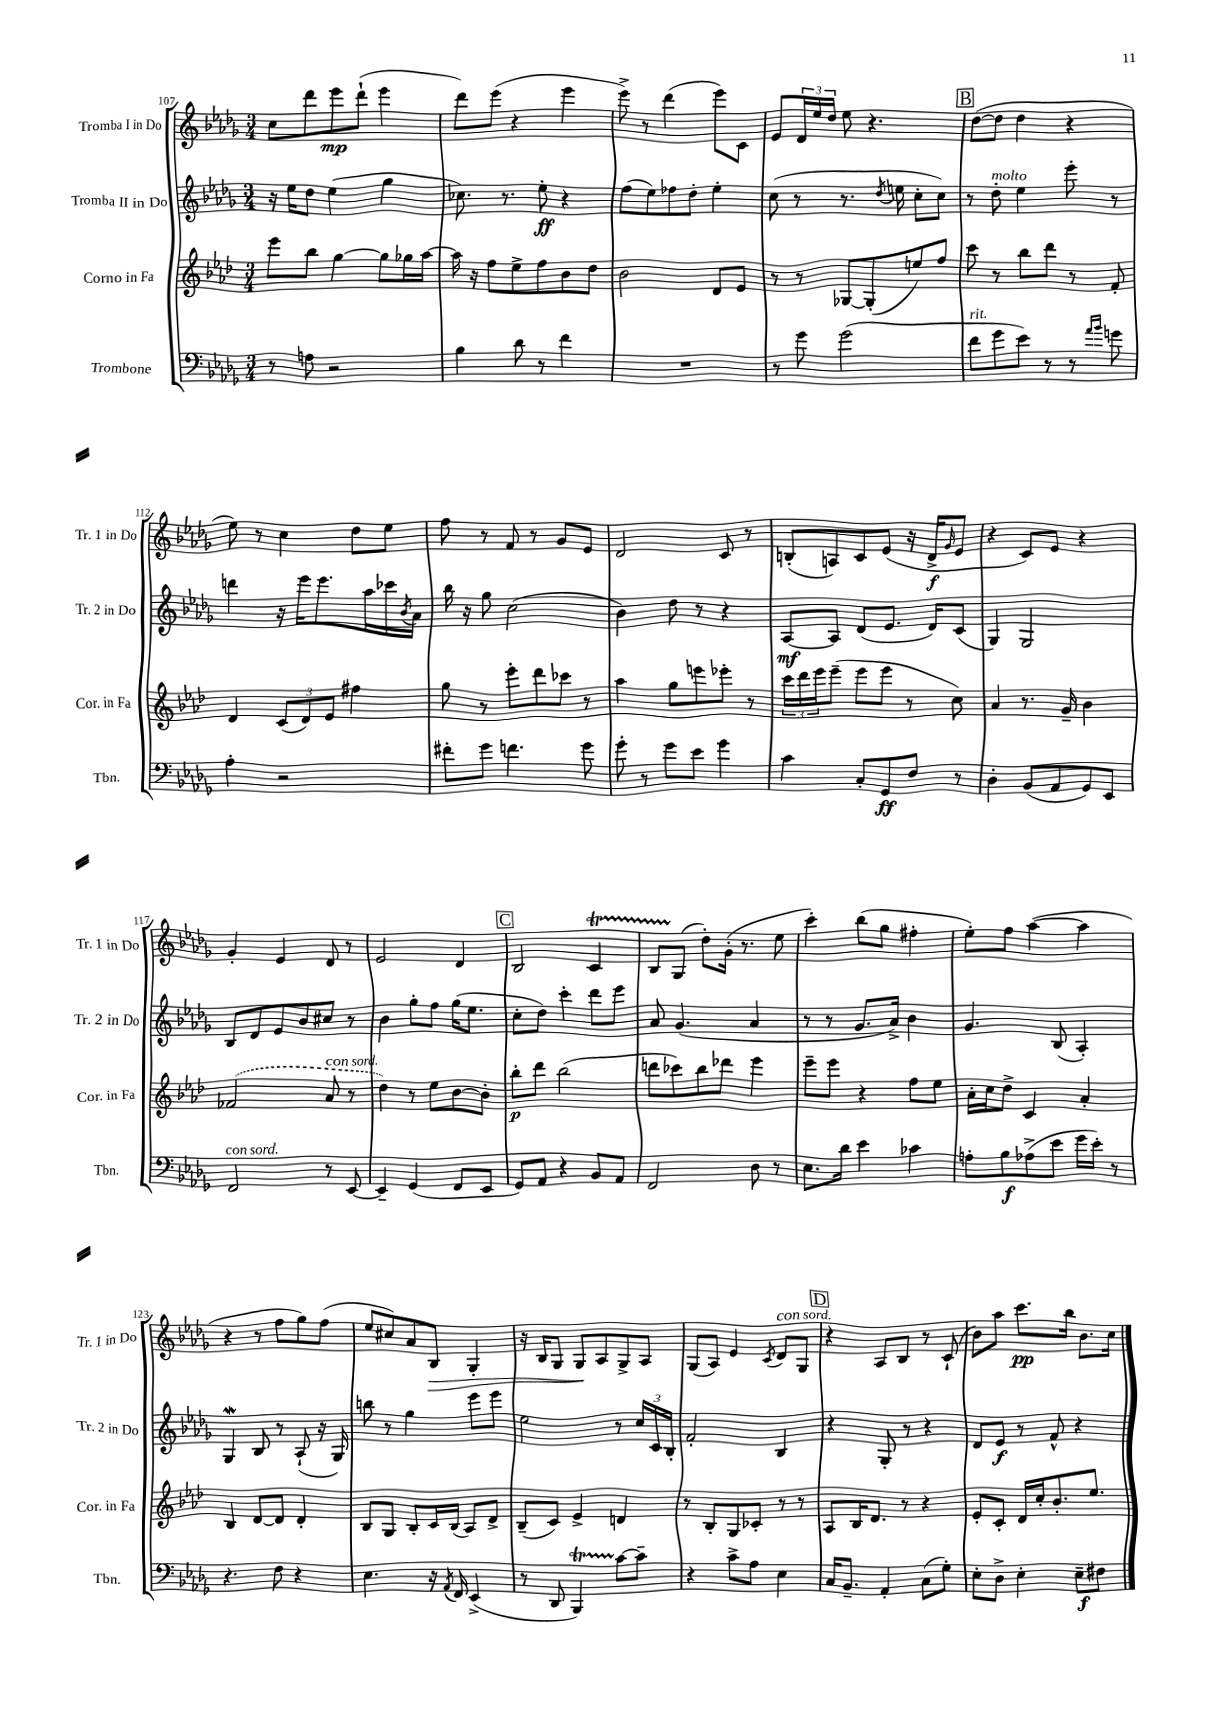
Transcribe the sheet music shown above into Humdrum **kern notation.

**kern	**kern	**kern	**kern
*staff4	*staff3	*staff2	*staff1
*clefF4	*clefG2	*clefG2	*clefG2
*k[b-e-a-d-g-]	*k[b-e-a-d-]	*k[b-e-a-d-g-]	*k[b-e-a-d-g-]
*M3/4	*M3/4	*M3/4	*M3/4
8r	8eee-	16r	8cc
.	.	16ee-	.
8A	8bb-	8dd-	8ddd-
2r	[4gg	(4ee-	8eee-
.	.	.	(8ddd-`
.	8gg]	4gg-	4eee-
.	16gg-	.	.
.	[16aa-	.	.
=	=	=	=
4B-	16aa-]	8.cc-)	8ddd-)
.	16r	.	.
.	8ff	.	(8eee-
.	.	8.r	.
8d-	8ee-^	.	4r
8r	8ff	8ee-'	.
4f	8b-	4r	4eee-
.	8dd-	.	.
=	=	=	=
2.r	2b-	(8ff	8eee-^)
.	.	8ee-)	8r
.	.	8ff-	(4ddd-
.	.	8dd-'	.
.	8d-	4ee-'	8eee-)
.	8e-	.	8c
=	=	=	=
8r	8r	(8cc	8e-
8g-	8r	8r	24d-
.	.	.	24ee-
.	.	.	24dd-
(2g-	[8G-	8.r	8ee-
.	(8G-']	.	4.r
.	.	8qdd-	.
.	.	16ee	.
.	8ee)	8cc'	.
.	8ff	8cc)	.
=	=	=	=
8f	8ccc	8r	([8dd-
8g-	8r	8dd-'	8dd-]
8e-)	8bb-	4ee-	4dd-
8r	8ddd-	.	.
8r	8r	8eee-'	4r
16qqa-	.	.	.
16qqb-	.	.	.
8g	8f'	8r	.
=	=	=	=
4A-'	4d-	4ddd	8ee-)
.	.	.	8r
2r	(12c	16r	4cc
.	.	16eee-	.
.	12d-)	.	.
.	.	8.eee-	.
.	12e-	.	.
.	4ff#	.	8dd-
.	.	16aa-	.
.	.	16ccc-	8ee-
.	.	8qb-	.
.	.	16a-	.
=	=	=	=
8f#'	8gg	16bb-	8ff
.	.	16r	.
8g-	8r	8gg-	8r
4.f	8eee-'	(2cc	8f
.	8ddd-	.	8r
.	8ccc-	.	8g-
8g-	8r	.	8e-
=	=	=	=
8g-'	4aa-	4b-)	2d-
8r	.	.	.
8g-	8gg	8dd-	.
8e-	8eee	8r	.
4g-	8eee-'	4r	8c
.	8r	.	8r
=	=	=	=
4c	24ccc	[8A-	(8B'
.	24ddd-	.	.
.	24eee-	.	.
.	(8eee-~	8A-]	8A)
8C'	8eee-	(8d-	8c
8GG-	8eee-	8.e-	(8e-
8F	8r	.	16r
.	.	16d-)	16d-^
.	.	.	16qqg-
8r	8cc)	(8c	8e-
=	=	=	=
4D-'	4a-	4G-)	4r
(8BB-	8.r	2G-	8c)
8AA-	.	.	8e-
.	16g~	.	.
8GG-)	4b-	.	4r
8EE-	.	.	.
=	=	=	=
2FF	(2f-	8B-	4g-'
.	.	8d-	.
.	.	8e-	4e-
.	.	8b-	.
8r	8a-	8cc#	8d-
[8EE-	8r	8r	8r
=	=	=	=
4EE-~]	4dd-)	4b-	2e-
(4GG-	8r	8gg-'	.
.	8ee-	8ff	.
8FF	[8b-	(16gg-	4d-
.	.	8.ee-	.
8EE-	8b-']	.	.
=	=	=	=
8GG-)	8bb-'	8cc'	2B-
8AA-	8ddd-	8dd-)	.
4r	(2bb-	4ccc'	.
8BB-	.	8ddd-	4c
8AA-	.	8eee-	.
=	=	=	=
2FF	8ddd	8a-	8B-
.	8ccc-)	(4.g-	(8G-
.	8bb-	.	8dd-')
.	8ddd-	.	(16g-'
.	.	.	8.r
8D-	4eee-	4a-	.
8r	.	.	8ee-
=	=	=	=
8.E-	8eee-~	8r	4ccc')
.	8eee-	8r	.
16d-	.	.	.
4e-	4r	8.g-	(8bb-
.	.	.	8gg-
.	.	16a-^)	.
4c-	8ff	4b-	4ff#'
.	8ee-	.	.
=	=	=	=
8A'	16a-'	4.g-	8ee-')
.	16cc	.	.
8B-	8dd-^	.	8ff
(8A-^	4c	.	([4aa-
8e-	.	(8B-	.
16g-	4a-'	4A-')	4aa-]
16e-')	.	.	.
8r	.	.	.
=	=	=	=
4.r	4B-	4G-	4r
.	[8d-	8B-	8r
8F	8d-]	8r	8ff
4r	4d-'	(8A-`	8gg-)
.	.	16r	(8ff
.	.	16G-)	.
=	=	=	=
4.E-	8B-	8bb	8ee-
.	8G	8r	8cc#)
.	8B-'	4gg-	8a-
16r	16c	.	8B-
8qAA-	.	.	.
16FF	(16B-	.	.
(4EE-^	8A-)	8eee-	4G-'
.	8d-^	8eee-	.
=	=	=	=
8r	(8B-~	2ee-	16r
.	.	.	16B-
8DD-	8c)	.	8G-
4BBB-)	4e-^	.	8G-
.	.	.	8A-
[8c	4d	8r	8G-^
8c~]	.	24cc	8A-
.	.	24c	.
.	.	24B-'	.
=	=	=	=
4r	8r	2f'	(8G-
.	8B-'	.	8A-)
8c^	8G	.	4e-
8A-	8c-'	.	.
.	.	.	8qc
4E-	8r	4B-	8d-
.	8r	.	8G-
=	=	=	=
16C	8A-	4r	4r
8.BB-~	.	.	.
.	16B-	.	.
.	8.d-	.	.
4AA-'	.	8G-'	8A-
.	8r	8r	8B-
(8C	4r	4r	8r
8G-')	.	.	(8c`
=	=	=	=
8E-'	8e-'	8d-	8b-)
8D-^	8c'	8e-	8aa-
4E-'	16d-	8r	8.ccc
.	16cc'	.	.
.	8.b-'	8f^^	.
.	.	.	16bb-
8E-~	.	4r	8.b-
.	8.ee-	.	.
8F#	.	.	.
.	.	.	16cc
==	==	==	==
*-	*-	*-	*-
